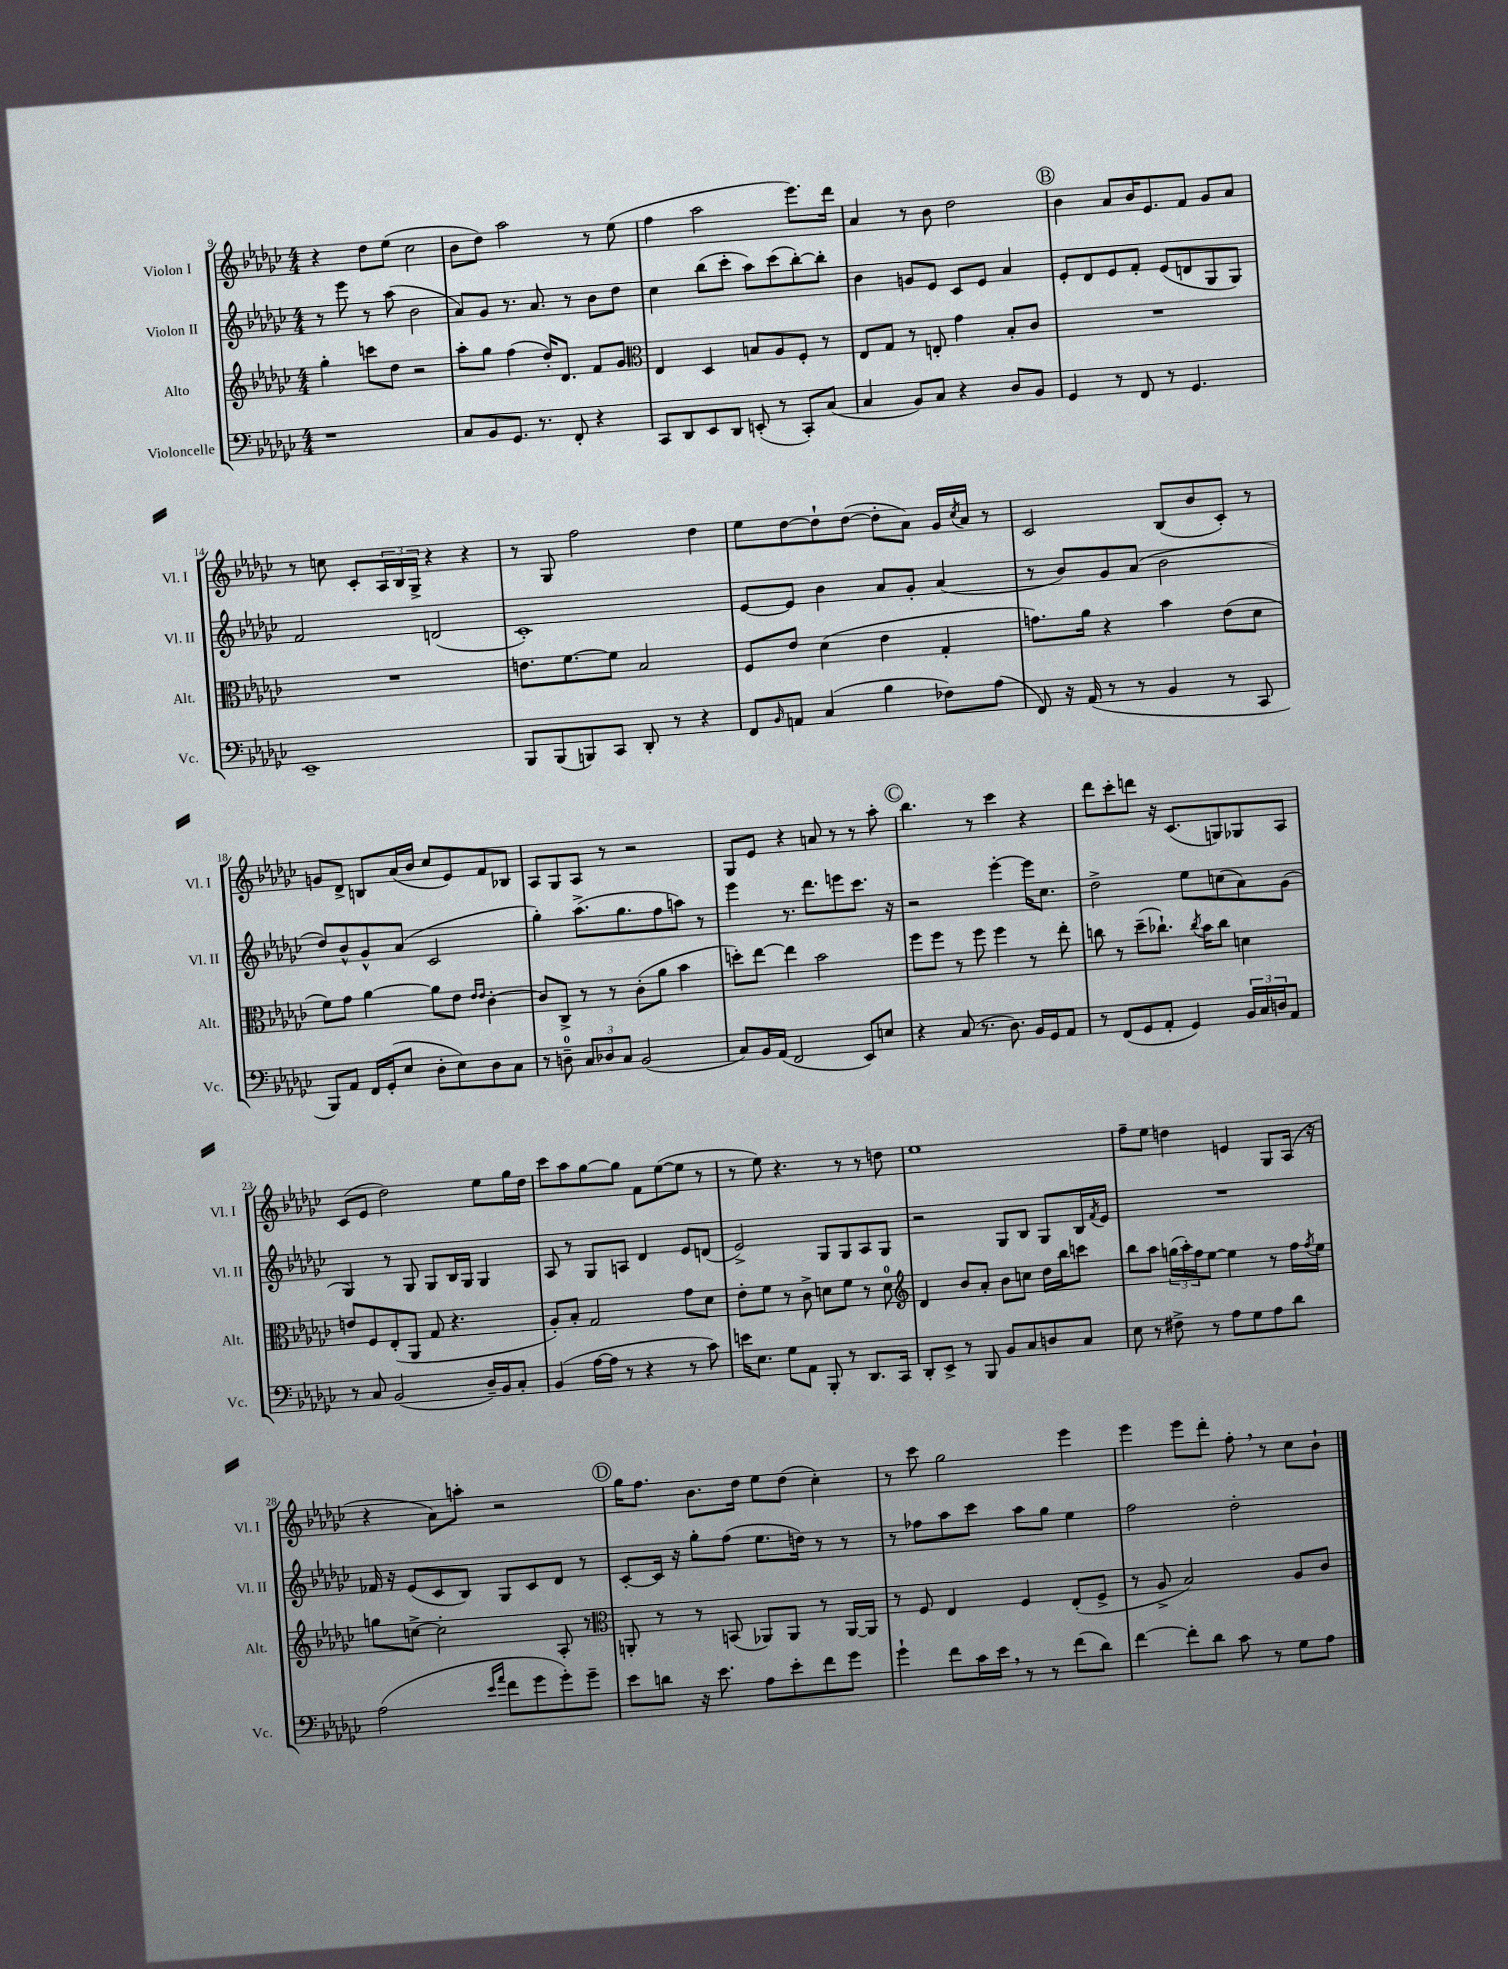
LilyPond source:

<<
\new StaffGroup <<
\new Staff = "s0" \with { instrumentName = "Violon I" shortInstrumentName = "Vl. I" } {
    \clef treble \key ges \major \numericTimeSignature \time 4/4
    r4 des''8 ees''8( ces''2 |
    bes'8 des''8) aes''2 r8 ees''8( |
    f''4 aes''2 ees'''8.) des'''16 |
    aes'4 r8 bes'8 des''2 |
    \mark \markup { \circle "B" } bes'4 aes'8 bes'16 ees'8. f'8 ges'8 aes'8 |
    r8 c''8 ces'8-. \tuplet 3/2 { aes16 bes16 ges16-> } r4 r4 |
    r8 ges8 f''2 des''4 |
    ees''8 des''8~ des''8-! des''8~( des''8-. aes'8) ges'16 \acciaccatura { ces''8 } aes'16 r8 |
    ces'2 bes8( bes'8 ces'8-.) r8 |
    g'8 des'8-> b8 aes'16( bes'16 ces''8 ees'8) f'8 bes8 |
    aes8 ges8 aes8 r8 r2 |
    ges8 ees'8 r4 a'8 r8 r8 aes''8-. |
    \mark \markup { \circle "C" } bes''4. r8 ces'''4 r4 |
    des'''8 ces'''8-. d'''8 r16 ces'8.( g8) ges8 aes8 |
    ces'8( ees'8 des''2) ees''8 ges''16 des''16 |
    ces'''8 aes''8 ges''8~ ges''8 f'8 ees''8~( ees''8 r8 |
    r8 ees''8) r4. r8 r8 d''8 |
    ees''1 |
    f''8-- ees''8 d''4 e'4 ges8 aes16( r16 |
    r4 aes'8) a''8-. r2 |
    \mark \markup { \circle "D" } ges''16 f''8. bes'8. des''16 ees''8 des''8( ces''4-.) |
    r8 ces'''8 ges''2 ees'''4 |
    ees'''4 ees'''8 des'''8-. f''8-. \breathe r8 ces''8 bes'8-! \bar "|." |
}
\new Staff = "s1" \with { instrumentName = "Violon II" shortInstrumentName = "Vl. II" } {
    \clef treble \key ges \major \numericTimeSignature \time 4/4
    r8 ees'''8 r8 aes''8( bes'2 |
    aes'8) ges'8 r8. aes'8. r8 bes'8 des''8 |
    ces''4 bes''8( ces'''8-. aes''8) ces'''8( bes''8~-.) bes''8-. |
    bes'4 g'8 ees'8 ces'8 ees'8 aes'4 |
    \mark \markup { \circle "B" } ees'8-. des'8 ees'8 f'8-. ees'8( d'8 ges8 ges8) |
    f'2 d'2( |
    ces'1-.) |
    ees'8~ ees'8 bes'4 aes'8 ges'8-. aes'4( |
    r8 bes'8) ges'8 aes'8( bes'2 |
    des''8) bes'8-^ ges'8-^ aes'8( ces'2 |
    ges''4-.) aes''8.->( ges''8. f''8 a''8) r8 |
    ees'''4 r8. des'''8. e'''8 ces'''8. r16 |
    \mark \markup { \circle "C" } r2 ees'''4~-. ees'''16 ces''8. |
    des''2-> ees''8 c''8( aes'8) ges'8( |
    ges4) r8 ges8 ges8 bes16 ges16 ges4 |
    aes8 r8 ges8 a8 des'4 ees'8 d'8( |
    ees'2->) ges8 ges8 aes8 ges8 |
    r2 ges8 bes8 ges8 bes16 \acciaccatura { f'8 } ees'16 |
    R1 |
    fes'16 r16 ees'8( ces'8 bes8) ges8 ces'8 des'8 r8 |
    \mark \markup { \circle "D" } ces'8~-. ces'16 r16 ges''8-. f''8( ees''8. d''16) r8 r8 |
    r8 fes''8 aes''8 ces'''8 aes''8 ges''8 ees''4 |
    f''2 des''2-. \bar "|." |
}
\new Staff = "s2" \with { instrumentName = "Alto" shortInstrumentName = "Alt." } {
    \clef treble \key ges \major \numericTimeSignature \time 4/4
    ges''4-. c'''8 des''8 r2 |
    aes''8-. ges''8 f''4( des''16-.) des'8. f'8 ges'8 |
    \clef alto ees4 des4 b8 aes8 f8-. r8 |
    ees8 ges8 r8 e8-. ges'4 bes8-. ces'8 |
    \mark \markup { \circle "B" } R1 |
    R1 |
    e'8. f'8.~ f'8 bes2 |
    f8 ees'8 des'4( ees'4 ges4-. |
    g'8.) aes'16 r4 bes'4 ees'8( des'8 |
    f'8) ges'8 aes'4~ aes'8 ees'8 \grace { ees'16 ees'16 } ces'4~-. |
    ces'8 ces8-> r8 r8 ces'8-.( aes'8 bes'4 |
    d''8-.) ees''8~ ees''4 bes'2 |
    \mark \markup { \circle "C" } f''8 f''8 r8 f''8 f''4 r8 ees''8-. |
    c''8 r8 des''8--( ces''8.-!) \acciaccatura { ces''8 } bes'16 ces''8 d'4 |
    e'8 f8 ees8-.( aes,8 ges8 r4. |
    aes8-.) bes8-. ges2 ges'8 des'8 |
    ees'8-. f'8 r8 ces'8-> d'8 f'8 r8 d'8-0 |
    \clef treble des'4 bes'8 aes'8-. bes'8 c''8 des''16 bes''16 c'''8 |
    bes''8 aes''8 \tuplet 3/2 { g''16( aes''16-.) f''16 } ees''8~ ees''4 r8 f''16 \acciaccatura { f''8 } ees''16 |
    g''8 c''8~-> c''2-. aes8-. r8 |
    \mark \markup { \circle "D" } \clef alto a,8-. r8 r8 b,8( aes,8) aes,8 r8 aes,16~ aes,16 |
    r8 f8 ees4 f4 ees8-.( f8-> |
    r8 aes8-> bes2) aes8 ces'8 \bar "|." |
}
\new Staff = "s3" \with { instrumentName = "Violoncelle" shortInstrumentName = "Vc." } {
    \clef bass \key ges \major \numericTimeSignature \time 4/4
    r1 |
    ces8 bes,8 ges,8. r8. f,8-. r4 |
    ces,8 des,8 ees,8 des,8 e,8-.( r8 ces,8-.) ces8( |
    ces4 bes,8) ces8 r4 des8 bes,8 |
    \mark \markup { \circle "B" } ges,4 r8 f,8 r8 ges,4. |
    ees,1-- |
    bes,,8 bes,,8( b,,8) ces,8 des,8-. r8 r4 |
    f,8 \grace { bes,16 } a,8 ces4( bes4 fes8) aes8( |
    f,8) r16 aes,16( r8 r8 bes,4 r8 ces,8 |
    bes,,8) aes,8 f,16 ges,16-.( ees8 des8-. ees8) des8 ces8 |
    r8 d8-0-- \tuplet 3/2 { ces8 des8 ces8 } bes,2( |
    ces8) bes,16 aes,16( f,2 ees,8) e8 |
    \mark \markup { \circle "C" } r4 ces8( r8. des8.) bes,16 ges,16 aes,8 |
    r8 f,8( ges,8 aes,8-. ges,4) \tuplet 3/2 { bes,16 ces16 d16 } aes,8 |
    r8 ces8 bes,2( des16--) bes,16 ces8-. |
    bes,4( aes16~ aes16 r8 r4 r8 ces'8) |
    e'16 ees8. ges8 aes,8 bes,,8-. r8 des,8. ces,16 |
    des,8-. ees,8-> r8 bes,,8 bes,8 ces8 d8 ces8 |
    ees8 r8 fis8-> r8 aes8 ges8 aes8 des'8 |
    aes2( \grace { ees'16 aes'16 } f'8 ges'8 ges'8-.) ges'8-- |
    \mark \markup { \circle "D" } ees'8 d'8 r16 ees'8. aes8 ees'8-. f'8 ges'8 |
    ges'4-! f'8 ces'16 ees'16 \breathe r8 r8 f'8( des'8) |
    f'4~ f'8-. des'8 ces'8 r8 ges8 aes8 \bar "|." |
}
>>
>>
\layout { \context { \Score currentBarNumber = #9 } }
